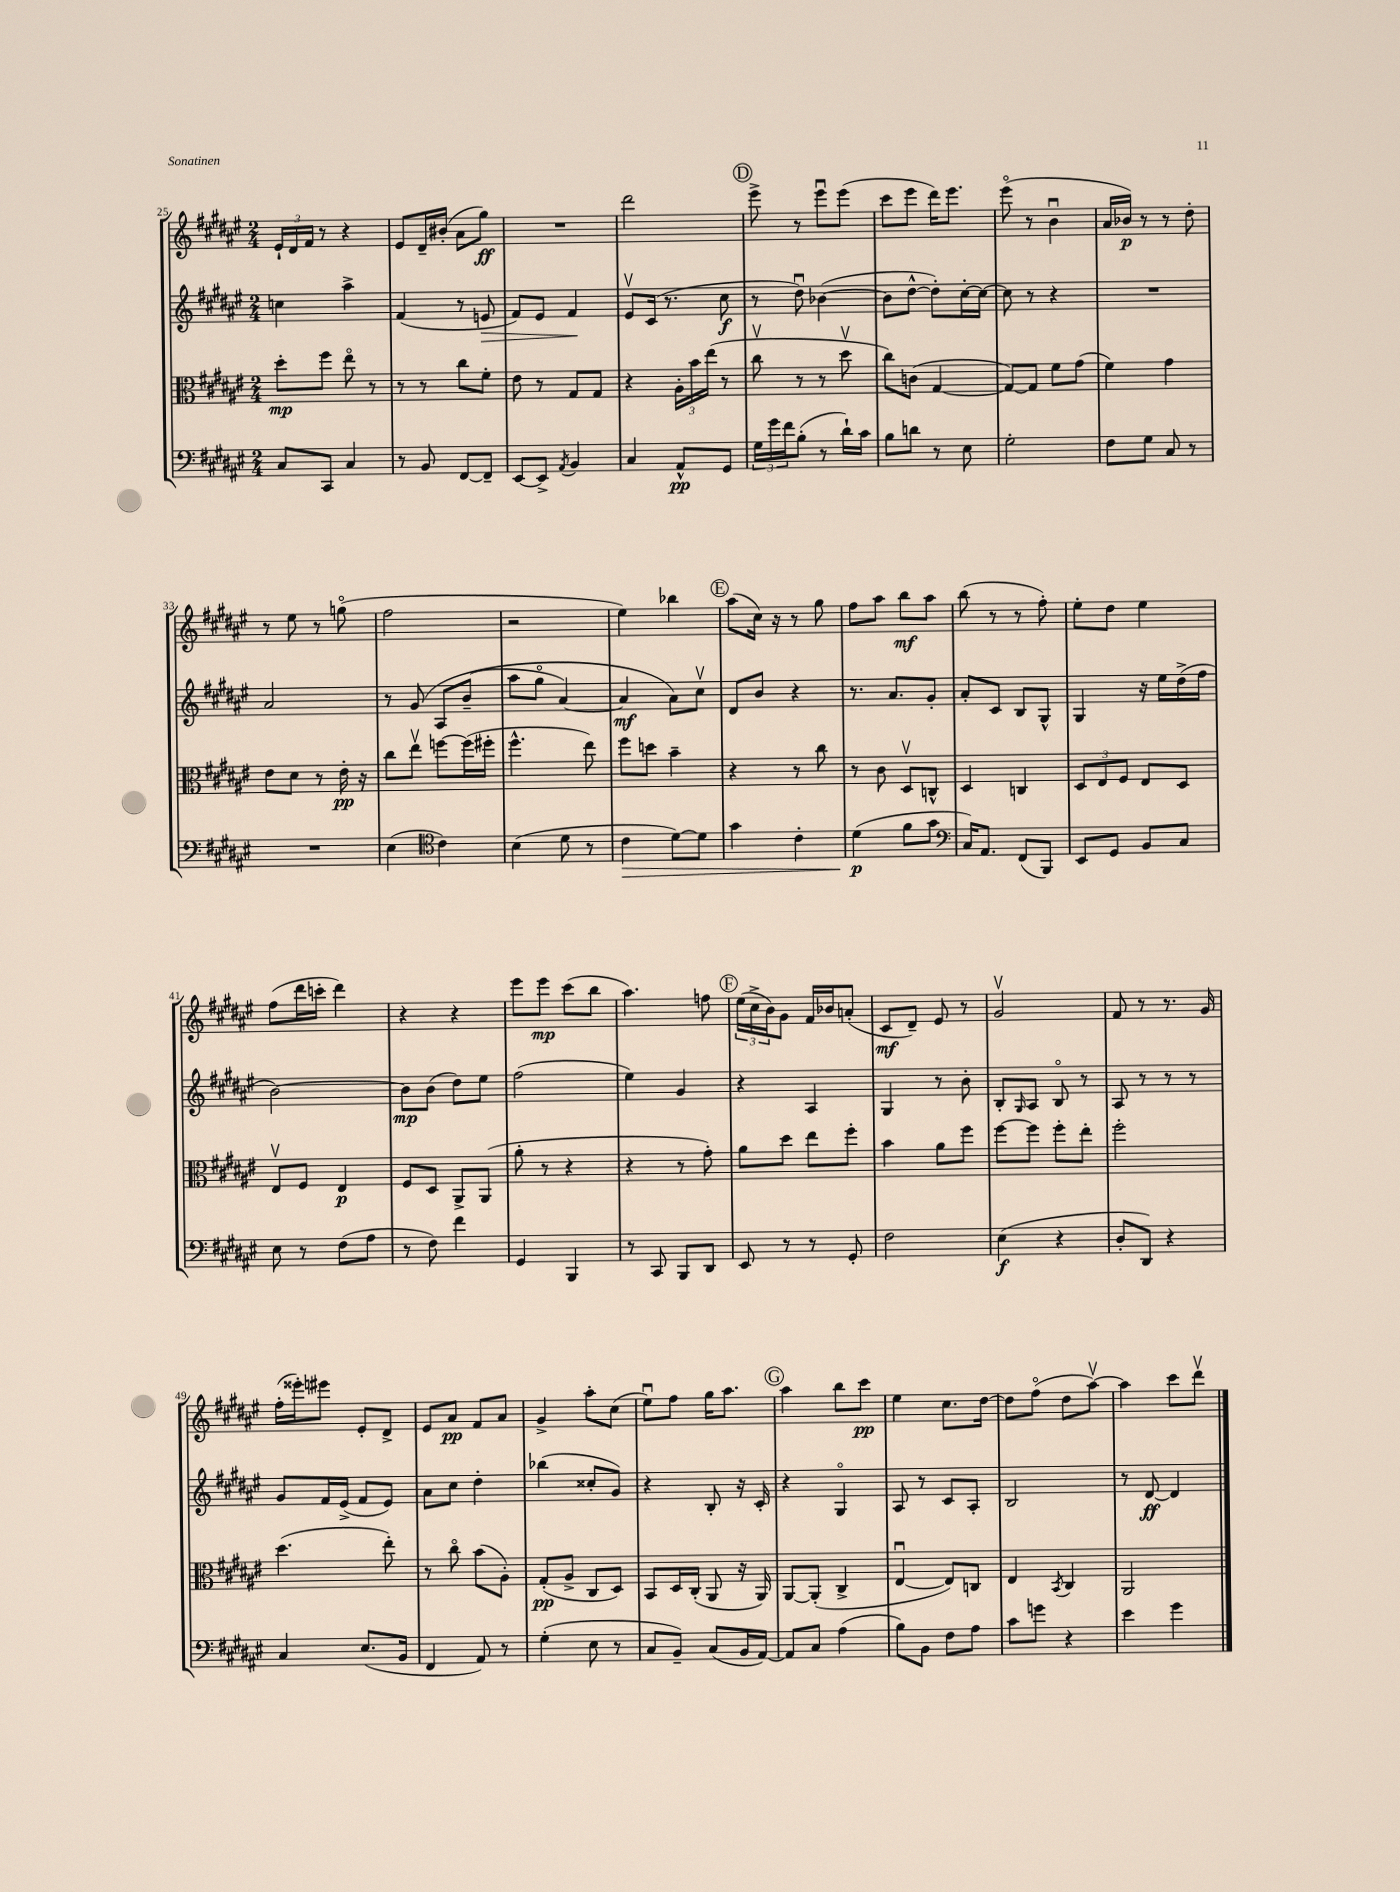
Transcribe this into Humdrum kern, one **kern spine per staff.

**kern	**dynam	**kern	**dynam	**kern	**dynam	**kern	**dynam
*part4	*part4	*part3	*part3	*part2	*part2	*part1	*part1
*staff4	*staff4	*staff3	*staff3	*staff2	*staff2	*staff1	*staff1
*clefF4	*	*clefC3	*	*clefG2	*	*clefG2	*
*k[f#c#g#d#a#e#]	*	*k[f#c#g#d#a#e#]	*	*k[f#c#g#d#a#e#]	*	*k[f#c#g#d#a#e#]	*
*M2/4	*	*M2/4	*	*M2/4	*	*M2/4	*
=25	=25	=25	=25	=25	=25	=25	=25
8C#/L	.	8dd#'\L	mp	4ccn\	.	24e#`/LL	.
.	.	.	.	.	.	24d#/	.
.	.	.	.	.	.	24f#/JJ	.
8CC#/J	.	8ff#\J	.	.	.	8r	.
4C#/	.	8ee#\	.	4aa#^\	.	4r	.
.	.	8r	.	.	.	.	.
=26	=26	=26	=26	=26	=26	=26	=26
8r	.	8r	.	(4f#/	.	8e#/L	.
8BB/	.	8r	.	.	.	16d#~/L	.
.	.	.	.	.	.	(16b#X'/JJ	.
[8FF#/L	.	8cc#\L	.	8r	.	8a#\L	.
!	!	!	!	!	!LO:HP:b	!	!
8FF#~/J]	.	8f#'\J	.	8en/	>	8gg#\J)	ff
=27	=27	=27	=27	=27	=27	=27	=27
[8EE#/L	.	8e#\	.	8f#/L)	.	2r	.
8EE#^/J]	.	8r	.	8e#/J	.	.	.
8qAA#/	.	.	.	.	.	.	.
4BB/	.	8G#/L	.	4f#/	.	.	.
.	.	8G#/J	.	.	.	.	.
.	.	.	.	.	]	.	.
=28	=28	=28	=28	=28	=28	=28	=28
4C#/	.	4r	.	8e#v/L	.	2ddd#\	.
.	.	.	.	(16c#/Jk	.	.	.
.	.	.	.	8.r	.	.	.
8AA#^^/L	pp	24A#'\LL	.	.	.	.	.
.	.	24b\	.	.	.	.	.
.	.	(24ee#\JJ	.	.	.	.	.
8GG#/J	.	8r	.	8cc#\	f	.	.
!!LO:REH:place=s1:t=D
=29	=29	=29	=29	=29	=29	=29	=29
24G#\LL	.	8cc#v\	.	8r	.	8eee#^\	.
24g#\	.	.	.	.	.	.	.
24f#\J	.	.	.	.	.	.	.
(8B'\J	.	8r	.	8dd#u\)	.	8r	.
8r	.	8r	.	([4b-X\	.	8eee#u\L	.
16d#`\LL)	.	8dd#v\	.	.	.	(8eee#\J	.
16c#\JJ	.	.	.	.	.	.	.
=30	=30	=30	=30	=30	=30	=30	=30
8B\L	.	8cc#\L)	.	8b-\L]	.	8ccc#\L	.
8dn\J	.	(8cn\J	.	[8dd#^^\J	.	8eee#\J	.
8r	.	[4G#/	.	8dd#'\L])	.	16ddd#\KL)	.
.	.	.	.	.	.	8.eee#\J	.
8E#\	.	.	.	[16cc#'\L	.	.	.
.	.	.	.	16cc#\JJ_	.	.	.
=31	=31	=31	=31	=31	=31	=31	=31
2G#'\	.	8G#/L_)	.	8cc#\]	.	(8eee#\	.
.	.	8G#/J]	.	8r	.	8r	.
.	.	8f#\L	.	4r	.	4bu\	.
.	.	(8g#\J	.	.	.	.	.
=32	=32	=32	=32	=32	=32	=32	=32
8F#\L	.	4f#\)	.	2r	.	16a#/LL	.
.	.	.	.	.	.	16b-X/JJ)	p
8G#\J	.	.	.	.	.	8r	.
8C#/	.	4g#\	.	.	.	8r	.
8r	.	.	.	.	.	8dd#'\	.
!!LO:LB:g=z
=33	=33	=33	=33	=33	=33	=33	=33
2r	.	8e#\L	.	2a#/	.	8r	.
.	.	8d#\J	.	.	.	8ee#\	.
.	.	8r	.	.	.	8r	.
.	.	16e#'\	pp	.	.	(8ggn\	.
.	.	16r	.	.	.	.	.
=34	=34	=34	=34	=34	=34	=34	=34
(4E#\	.	8cc#\L	.	8r	.	2ff#\	.
.	.	8ee#v\J	.	(8g#/	.	.	.
*clefC4	*	*	*	*	*	*	*
4c#\)	.	[8ffn\L	.	8A#/L	.	.	.
.	.	(16ff\L]	.	(8b~/J	.	.	.
.	.	16ff#X'\JJ	.	.	.	.	.
=35	=35	=35	=35	=35	=35	=35	=35
(4B\	.	4.ff#^^\	.	8aa#\L	.	2r	.
.	.	.	.	8gg#\J	.	.	.
8d#\	.	.	.	[4a#/)	.	.	.
8r	.	8ee#\)	.	.	.	.	.
=36	=36	=36	=36	=36	=36	=36	=36
!	!LO:HP:b	!	!	!	!	!	!
4c#\	>	8ff#\L	.	4a#/]	mf	4ee#\)	.
.	.	8ddn\J	.	.	.	.	.
[8d#\L)	.	4b~\	.	8a#\L)	.	4bb-X\	.
8d#\J]	.	.	.	8cc#v\J	.	.	.
!!LO:REH:place=s1:t=E
=37	=37	=37	=37	=37	=37	=37	=37
4g#\	.	4r	.	8d#/L	.	(8aa#\L	.
.	.	.	.	8b/J	.	16cc#\Jk)	.
.	.	.	.	.	.	16r	.
4c#'\	.	8r	.	4r	.	8r	.
.	.	8cc#\	.	.	.	8gg#\	.
=38	=38	=38	=38	=38	=38	=38	=38
(4d#\	p	8r	.	8.r	.	8ff#\L	.
.	.	8c#\	.	.	.	8aa#\J	.
.	.	.	.	8.a#/L	.	.	.
8f#\L	]	8D#v/L	.	.	.	8bb\L	mf
8g#\J	.	8Cn^^/J	.	8g#'/J	.	8aa#\J	.
=39	=39	=39	=39	=39	=39	=39	=39
*clefF4	*	*	*	*	*	*	*
16C#/KL)	.	4D#/	.	8a#'/L	.	(8bb\	.
8.AA#/J	.	.	.	.	.	.	.
.	.	.	.	8c#/J	.	8r	.
(8FF#/L	.	4Cn/	.	8B/L	.	8r	.
8BBB/J)	.	.	.	8G#^^/J	.	8ff#'\)	.
=40	=40	=40	=40	=40	=40	=40	=40
8EE#/L	.	12D#/L	.	4G#/	.	8ee#'\L	.
.	.	12E#/	.	.	.	.	.
8GG#/J	.	.	.	.	.	8dd#\J	.
.	.	12F#/J	.	.	.	.	.
8BB/L	.	8E#/L	.	16r	.	4ee#\	.
.	.	.	.	16ee#\LL	.	.	.
8C#/J	.	8D#/J	.	(16dd#^\	.	.	.
.	.	.	.	16ff#\JJ	.	.	.
!!LO:LB:g=z
=41	=41	=41	=41	=41	=41	=41	=41
8E#\	.	8E#v/L	.	[2b\)	.	(8ff#\L	.
8r	.	8F#/J	.	.	.	16ddd#\L	.
.	.	.	.	.	.	16cccn'\JJ	.
(8F#\L	.	4E#/	p	.	.	4ddd#\)	.
8A#\J	.	.	.	.	.	.	.
=42	=42	=42	=42	=42	=42	=42	=42
8r	.	8F#/L	.	8b\L]	mp	4r	.
8F#\)	.	8D#/J	.	(8b\J	.	.	.
4f#\	.	8AA#^/L	.	8dd#\L)	.	4r	.
.	.	(8AA#/J	.	8ee#\J	.	.	.
=43	=43	=43	=43	=43	=43	=43	=43
4GG#/	.	8a#'\	.	(2ff#\	.	8eee#\L	.
.	.	8r	.	.	.	8eee#\J	mp
4BBB/	.	4r	.	.	.	(8ccc#\L	.
.	.	.	.	.	.	8bb\J	.
=44	=44	=44	=44	=44	=44	=44	=44
8r	.	4r	.	4ee#\)	.	4.aa#\)	.
8CC#/	.	.	.	.	.	.	.
8BBB/L	.	8r	.	4g#/	.	.	.
8DD#/J	.	8g#'\)	.	.	.	8ffn\	.
!!LO:REH:place=s1:t=F
=45	=45	=45	=45	=45	=45	=45	=45
8EE#/	.	8a#\L	.	4r	.	(24ee#\LL	.
.	.	.	.	.	.	24cc#^\	.
.	.	.	.	.	.	24b\J)	.
8r	.	8dd#\J	.	.	.	8g#\J	.
8r	.	8ee#\L	.	4A#/	.	16f#/LL	.
.	.	.	.	.	.	16b-X/J	.
8GG#'/	.	8ff#'\J	.	.	.	(8an'/J	.
=46	=46	=46	=46	=46	=46	=46	=46
2F#\	.	4b\	.	4G#/	.	8c#/L	mf
.	.	.	.	.	.	8d#~/J)	.
.	.	8a#\L	.	8r	.	8e#/	.
.	.	8ff#\J	.	8b'\	.	8r	.
=47	=47	=47	=47	=47	=47	=47	=47
(4E#\	f	[8ff#\L	.	8B'/L	.	2g#v/	.
.	.	.	.	16qqG#/	.	.	.
.	.	8ff#\J]	.	8A#/J	.	.	.
4r	.	8ff#'\L	.	8B/	.	.	.
.	.	8ee#'\J	.	8r	.	.	.
=48	=48	=48	=48	=48	=48	=48	=48
8D#'/L	.	2ff#'\	.	8A#/	.	8f#/	.
8DD#/J)	.	.	.	8r	.	8r	.
4r	.	.	.	8r	.	8.r	.
.	.	.	.	8r	.	.	.
.	.	.	.	.	.	16g#/	.
!!LO:LB:g=z
=49	=49	=49	=49	=49	=49	=49	=49
4C#/	.	(4.dd#\	.	8g#/L	.	(16ff#'\LL	.
.	.	.	.	.	.	16eee##X'\J)	.
.	.	.	.	16f#/L	.	8eee#X\J	.
.	.	.	.	(16e#^/JJ	.	.	.
(8.E#/L	.	.	.	8f#/L	.	8e#'/L	.
.	.	8ee#'\)	.	8e#/J)	.	8d#^/J	.
16BB/Jk	.	.	.	.	.	.	.
=50	=50	=50	=50	=50	=50	=50	=50
4FF#/	.	8r	.	8a#\L	.	8e#/L	.
.	.	8cc#\	.	8cc#\J	.	8a#/J	pp
8AA#/)	.	(8b\L	.	4dd#'\	.	8f#/L	.
8r	.	8A#'\J)	.	.	.	8a#/J	.
=51	=51	=51	=51	=51	=51	=51	=51
(4G#'\	.	(8G#'/L	pp	(4bb-X\	.	4g#^/	.
.	.	8A#^/J	.	.	.	.	.
8E#\	.	8C#/L	.	8cc##X'/L	.	8aa#'\L	.
8r	.	8D#/J)	.	8g#/J)	.	(8cc#\J	.
=52	=52	=52	=52	=52	=52	=52	=52
8C#/L	.	8BB/L	.	4r	.	8ee#u\L)	.
8BB~/J)	.	16D#/L	.	.	.	8ff#\J	.
.	.	(16C#'/JJ	.	.	.	.	.
(8C#/L	.	8AA#/	.	8B'/	.	16gg#\KL	.
.	.	.	.	.	.	8.aa#\J	.
16BB/L	.	16r	.	16r	.	.	.
[16AA#/JJ)	.	16AA#/)	.	16c#'/	.	.	.
!!LO:REH:place=s1:t=G
=53	=53	=53	=53	=53	=53	=53	=53
8AA#/L]	.	[8AA#/L	.	4r	.	4aa#\	.
8C#/J	.	(8AA#'/J]	.	.	.	.	.
(4A#\	.	4C#^/	.	4G#/	.	8bb\L	.
.	.	.	.	.	.	8ccc#\J	pp
=54	=54	=54	=54	=54	=54	=54	=54
8B\L)	.	[4E#u/	.	8A#/	.	4ee#\	.
8BB\J	.	.	.	8r	.	.	.
8F#\L	.	8E#/L])	.	8c#/L	.	8.cc#\L	.
8A#\J	.	8Cn/J	.	8A#'/J	.	.	.
.	.	.	.	.	.	[16dd#\Jk	.
=55	=55	=55	=55	=55	=55	=55	=55
8c#\L	.	4E#/	.	2B/	.	8dd#\L]	.
8gn\J	.	.	.	.	.	(8ff#\J	.
.	.	8qBB/	.	.	.	.	.
4r	.	4C#/	.	.	.	8dd#\L	.
.	.	.	.	.	.	[8aa#v\J)	.
=56	=56	=56	=56	=56	=56	=56	=56
4e#\	.	2AA#/	.	8r	.	4aa#\]	.
.	.	.	.	[8d#/	ff	.	.
4g#\	.	.	.	4d#/]	.	8ccc#\L	.
.	.	.	.	.	.	8ddd#v\J	.
==	==	==	==	==	==	==	==
*-	*-	*-	*-	*-	*-	*-	*-
